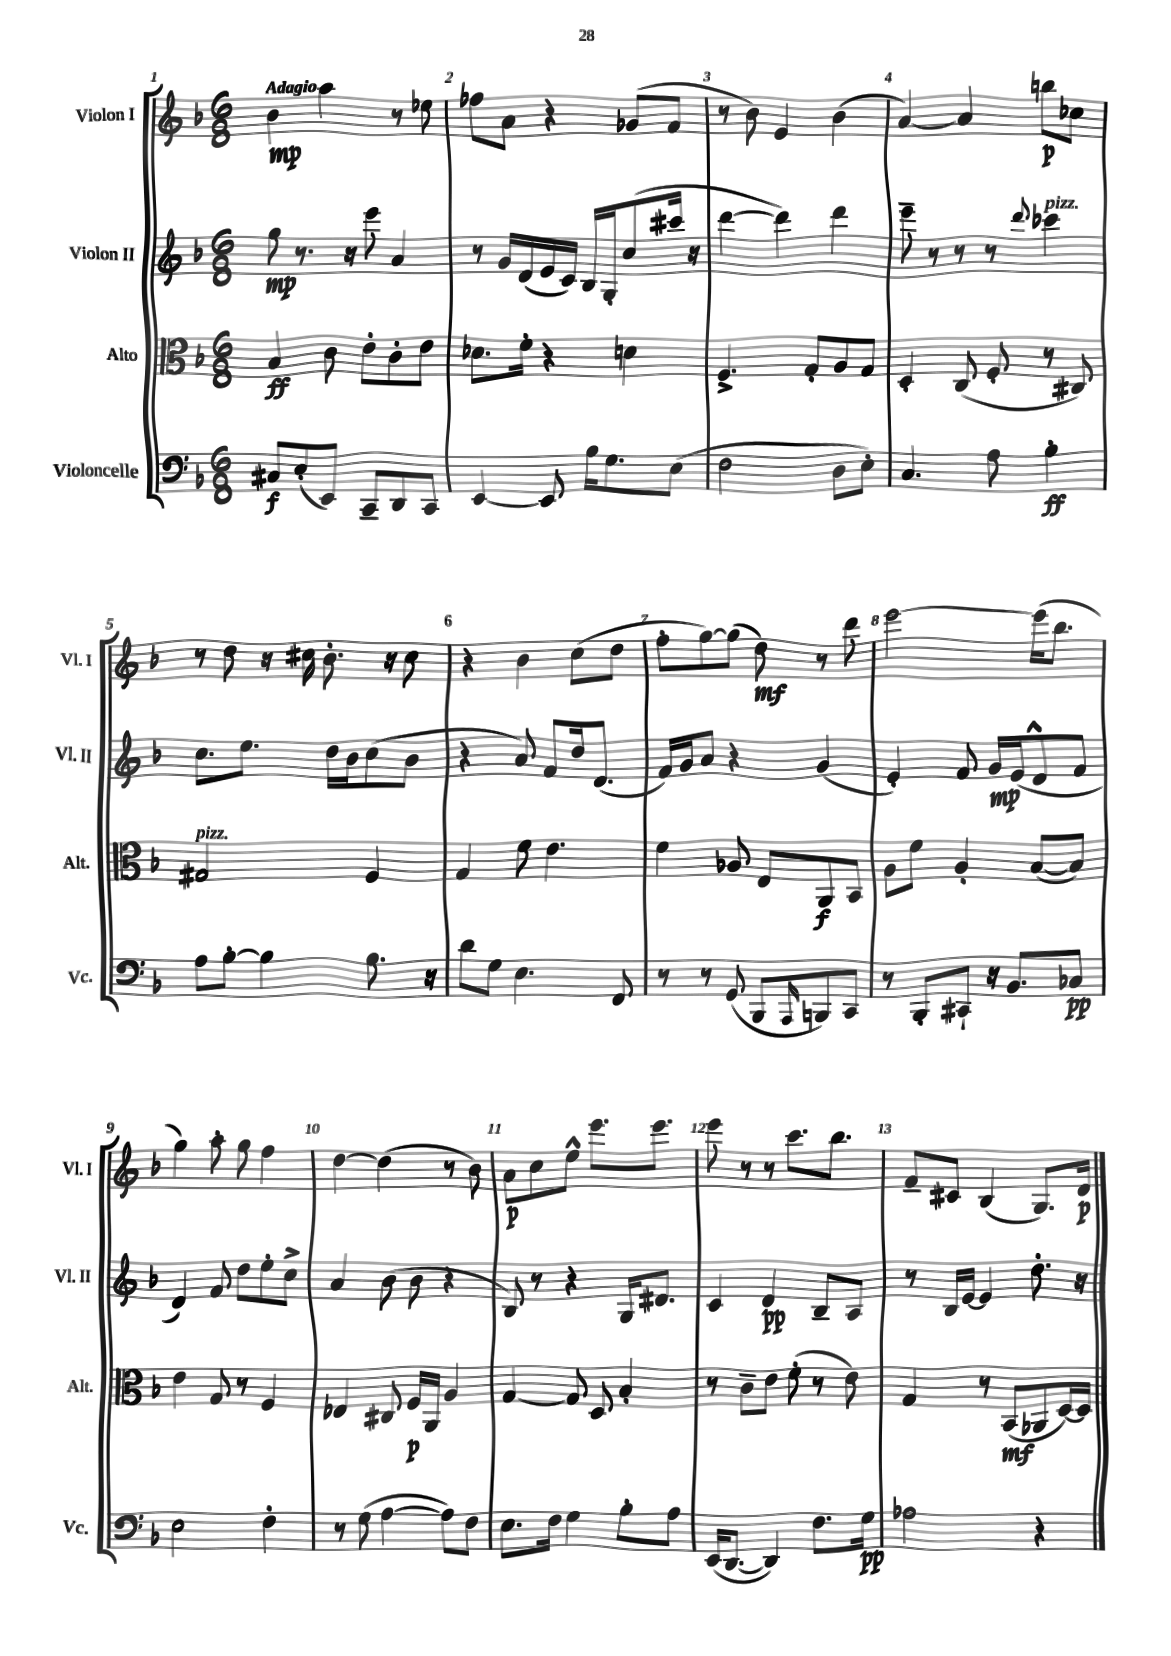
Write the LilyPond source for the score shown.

<<
\new StaffGroup <<
\new Staff = "s0" \with { instrumentName = "Violon I" shortInstrumentName = "Vl. I" } {
    \clef treble \key f \major \numericTimeSignature \time 6/8 \tempo "Adagio"
    bes'4\mp a''4 r8 ees''8 |
    fes''8 a'8 r4 ges'8( f'8 |
    r8 bes'8) e'4 bes'4( |
    a'4~) a'4 b''8\p ces''8 |
    r8 d''8 r16 cis''16 bes'8.-. r16 cis''8 |
    r4 bes'4 c''8( d''8 |
    f''8-. g''8~) g''8( d''8\mf) r8 d'''8 |
    e'''2~ e'''16( bes''8. |
    g''4) a''8-. g''8 f''4 |
    d''4~ d''4( r8 bes'8) |
    a'8\p c''8 e''8-^ e'''8. e'''8. |
    e'''8 r8 r8 c'''8. bes''8. |
    f'8-- cis'8 bes4( g8.) d'16\p \bar "|." |
}
\new Staff = "s1" \with { instrumentName = "Violon II" shortInstrumentName = "Vl. II" } {
    \clef treble \key f \major \numericTimeSignature \time 6/8
    g''8\mp r8. r16 e'''8 a'4 |
    r8 g'16 d'16( e'16 c'16) bes16 g16-. c''8( cis'''16 r16 |
    d'''4~ d'''4) d'''4 |
    e'''8-- r8 r8 r8 \appoggiatura { d'''8 } ces'''4^\markup { \italic "pizz." } |
    c''8. e''8. d''16 bes'16 c''8( bes'8 |
    r4 a'8) f'8 d''16 d'8.( |
    f'16) g'16 a'8 r4 g'4( |
    e'4-.) f'8 g'16\mp e'16( d'8-^ f'8 |
    d'4) f'8 d''8 e''8-. c''8-> |
    a'4 bes'8( bes'8 r4 |
    bes8) r8 r4 g16 dis'8. |
    c'4 d'4\pp bes8-- a8 |
    r8 bes16 e'16~ e'4 d''8.-. r16 \bar "|." |
}
\new Staff = "s2" \with { instrumentName = "Alto" shortInstrumentName = "Alt." } {
    \clef alto \key f \major \numericTimeSignature \time 6/8
    bes4\ff c'8 e'8-. c'8-. e'8 |
    des'8. f'16-. r4 d'4 |
    f4.-> g8-. a8 g8 |
    d4-. c8( f8-. r8 cis8) |
    gis2^\markup { \italic "pizz." } f4 |
    g4 f'8 e'4. |
    f'4 aes8 e8 a,8\f bes,8 |
    a8 f'8 a4-. bes8~( bes8) |
    e'4 g8 r8 f4 |
    ees4 cis8 f16\p a,16 a4 |
    g4~ g8 d8 bes4-. |
    r8 c'8-- e'8 f'8-.( r8 e'8) |
    g4 r8 bes,8\mf( aes,8 d16~) d16 \bar "|." |
}
\new Staff = "s3" \with { instrumentName = "Violoncelle" shortInstrumentName = "Vc." } {
    \clef bass \key f \major \numericTimeSignature \time 6/8
    cis8\f e8-.( e,8) c,8-- d,8 c,8 |
    e,4~ e,8 bes16 g8. e8( |
    f2 d8 e8-.) |
    c4. a8 bes4-.\ff |
    a8 bes8~-. bes4 bes8. r16 |
    d'8 g8 e4. f,8 |
    r8 r8 g,8( bes,,8 \grace { a,,16 } b,,8) c,8 |
    r8 bes,,8-. cis,8-! r16 bes,8. ces8\pp |
    e2 f4-. |
    r8 g8( a4~ a8) f8 |
    e8. f16 g4 bes8-. a8 |
    e,16( d,8.~ d,4) f8. g16\pp |
    aes2 r4 \bar "|." |
}
>>
>>
\layout { \context { \Score \override BarNumber.break-visibility = ##(#f #t #t) barNumberVisibility = #all-bar-numbers-visible } }
